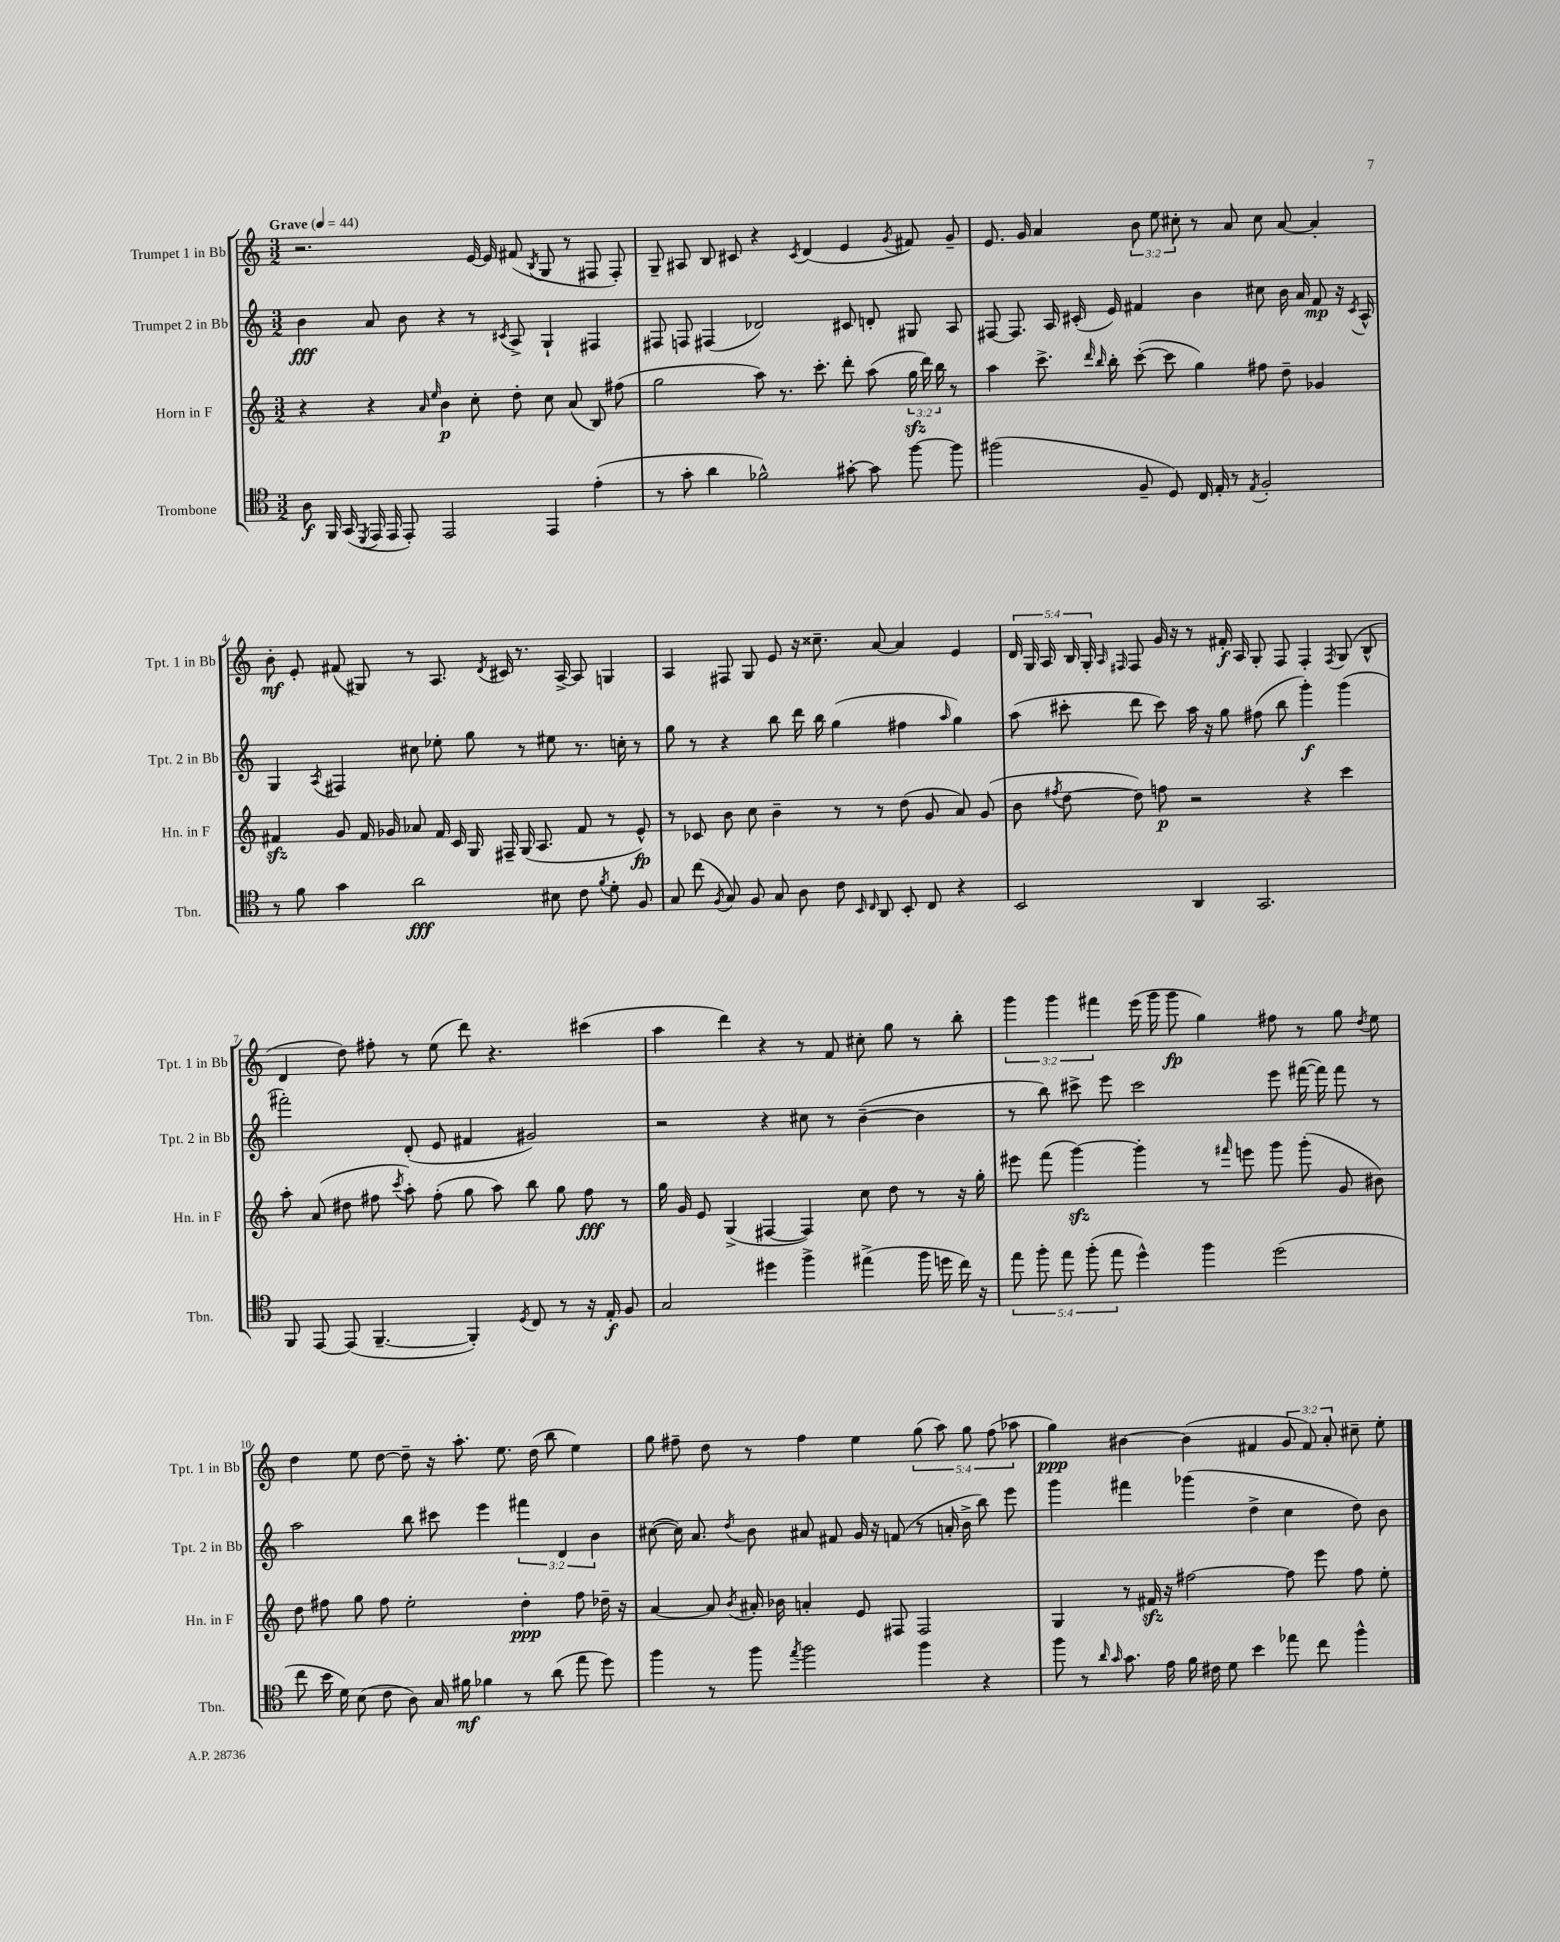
<<
\new StaffGroup <<
\new Staff = "s0" \with { instrumentName = "Trumpet 1 in Bb" shortInstrumentName = "Tpt. 1 in Bb" } {
    \clef treble \key c \major \numericTimeSignature \time 3/2 \override Staff.TupletNumber.text = #tuplet-number::calc-fraction-text \tempo "Grave" 4 = 44
    \autoBeamOff r2. e'16~ e'16 fis'8( \acciaccatura { b8 } g8 r8 fis8 fis8-.) |
    g8-- ais8 b8 cis'8 r4 \acciaccatura { cis'8 } d'4( e'4 \acciaccatura { g'8 } fis'8) g'8-- |
    e'8. g'16 a'4 \tuplet 3/2 { b'8 e''8 cis''8-. } r8 a'8 cis''8 a'8~ a'4-. |
    b'8-.\mf e'8-. fis'8( gis8) r8 a8. \acciaccatura { d'8 } cis'16 r8. a16~-> a8 g4 |
    a4 fis8 g8 e'8 r16 cisis''8.-- a'8~ a'4 e'4 |
    \tuplet 5/4 { d'16 g16 a16 b16 g16-. } \grace { a16 fis16 } fis8 g'16 r16 r8 fis'16-.\f a16 g8-. fis8 fis4-. \acciaccatura { fis8 } g8( b8-^ |
    d'4 d''8) fis''8-. r8 e''8( d'''8) r4. cis'''4( |
    a''4 d'''4) r4 r8 f'8 cis''8-. g''8 r8 b''8-. |
    \tuplet 3/2 { g'''4 g'''4 fis'''4 } e'''16( g'''16 g'''8\fp g''4) fis''8 r8 g''8 \acciaccatura { d''8 } e''8 |
    d''4 e''8 d''8~ d''8-- r16 a''8.-. e''8. d''16( b''8 e''4) |
    g''8 fis''8-- d''8 r8 fis''4 e''4 \tuplet 5/4 { g''8( a''8) g''8 fis''8( aes''8 } |
    g''4\ppp) bis'4~ bis'4( fis'4 \tuplet 3/2 { g'8 fis'8) a'8-. } cis''8-- e''8-. \bar "|." |
}
\new Staff = "s1" \with { instrumentName = "Trumpet 2 in Bb" shortInstrumentName = "Tpt. 2 in Bb" } {
    \clef treble \key c \major \numericTimeSignature \time 3/2 \override Staff.TupletNumber.text = #tuplet-number::calc-fraction-text
    \autoBeamOff b'4\fff a'8 b'8 r4 r8 \acciaccatura { cis'8 } a8-> g4-! fis4 |
    fis8 f8 fis4( des'2) cis'8 d'8-. gis8 a8 |
    fis8~ fis8. a16 cis'16-.( e'16) fis'4 b'4 cis''8 b'16 a'16 fis'8\mp r16 \acciaccatura { cis'8 } a16-^ |
    g4 \acciaccatura { a8 } fis4 cis''8 ees''8-. g''8 r8 eis''8 r8. c''16-. r8 |
    g''8 r8 r4 b''8 d'''16 b''16 g''4( fis''4 \grace { a''16 } g''4) |
    a''8( cis'''8-. d'''8 cis'''8) a''16 r16 g''8 fis''8( b''8 g'''4-.\f) g'''4( |
    fis'''2-.) d'8-.( e'8 fis'4 gis'2) |
    r2 r4 cis''8 r8 b'4~--( b'4 |
    r8 b''8) cis'''8-> e'''8 cis'''2 e'''8 fis'''16~( fis'''16) fis'''8 r8 |
    a''2 b''8 cis'''8 e'''4 \tuplet 3/2 { fis'''4 d'4 b'4 } |
    cis''8~( cis''16) a'8. \acciaccatura { d''8 } b'8 ais'8 fis'8 g'16 r16 f'8( r8 a'16-. b'16-> b''8) e'''8 |
    g'''4 fis'''4 ges'''4( d''4-> c''4 d''8) b'8 \bar "|." |
}
\new Staff = "s2" \with { instrumentName = "Horn in F" shortInstrumentName = "Hn. in F" } {
    \clef treble \key c \major \numericTimeSignature \time 3/2 \override Staff.TupletNumber.text = #tuplet-number::calc-fraction-text
    \autoBeamOff r4 r4 \grace { a'16 e''16 } b'4\p c''8-. d''8-. c''8 a'8( b8) fis''8( |
    g''2 a''8) r8. c'''8.-. d'''8-. a''8( \tuplet 3/2 { g''16\sfz d'''16) b''16 } r8 |
    a''4 c'''8.-> \grace { d'''16 b''16 } b''16-. c'''8~-.( c'''8 g''4) fis''8 d''8-- ges'4 |
    fis'4\sfz g'8 fis'16 ges'16 aes'8 fis'16 c'16 g16 fis16-- g16( a8. fis'8 r8 e'8-^\fp) |
    r8 ces'8 b'8 c''8 b'4-- r8 r8 d''8( g'8 a'8) g'8( |
    b'8 \acciaccatura { fis''8 } d''8~ d''8) f''8\p r2 r4 c'''4 |
    a''8-. a'8( dis''8 fis''8 \acciaccatura { c'''8 } a''8-.) fis''8-.( g''8 a''8) b''8 g''8 fis''8\fff r8 |
    g''16 g'16 e'8 g4->( fis4~ fis4) c''8 d''8 r8 r16 g''16-. |
    eis'''8 f'''8( g'''4~\sfz) g'''4-. r8 \grace { fis'''16 } e'''8 g'''8 g'''8-.( g'8 bis'8) |
    d''8 fis''8 g''8 fis''8 e''2-. d''4-.\ppp fis''8 des''16-- r16 |
    a'4~ a'8 \acciaccatura { b'8 } ais'16-. bes'16 a'4-. e'8 fis8 fis2 |
    g4 r8 fis'16\sfz r16 fis''2~ fis''8 e'''8 fis''8 e''8-. \bar "|." |
}
\new Staff = "s3" \with { instrumentName = "Trombone" shortInstrumentName = "Tbn." } {
    \clef tenor \key c \major \numericTimeSignature \time 3/2 \override Staff.TupletNumber.text = #tuplet-number::calc-fraction-text
    \autoBeamOff a8\f f,16 g,16( \acciaccatura { d,8 } e,16 e,16 e,8-.) e,2 e,4 e'4-.( |
    r8 g'8-. a'4 fes'2-^) gis'8~-. gis'8 f''8~ f''8 |
    fis''2( f8-- d8) c16 e16-. r8 \acciaccatura { e8 } f2-. |
    r8 f'8 g'4 a'2\fff bis8 c'8 \acciaccatura { f'8 } d'8-. f8 |
    g8 c''8( \acciaccatura { f8 } g8) f8 g8 a8 c'8 \grace { b,16 c16 } a,8 b,8-. c8 r4 |
    b,2 a,4 g,2. |
    f,8 e,8~ e,8( f,4.~-- f,4-.) \acciaccatura { d8 } c8 r8 r16 e16-.\f f8 |
    g2 dis''4 f''4-> eis''4->( f''16 d''16 c''16) r16 |
    \tuplet 5/4 { e''8 f''8-. e''8 f''8-.( e''8 } d''4-^) f''4 d''2( |
    c''8 b'16 d'16) b8( c'8 a8) g16 fis'16\mf fes'4 r8 a'8( e''8 d''8) |
    f''4 r8 f''8 \acciaccatura { e''8 } f''2 f''4 r4 |
    f''8 r8 \grace { a'16 g'16 } g'8. e'16 f'16 cis'16 d'8 b'4 ees''8 c''8 f''4-^ \bar "|." |
}
>>
>>
